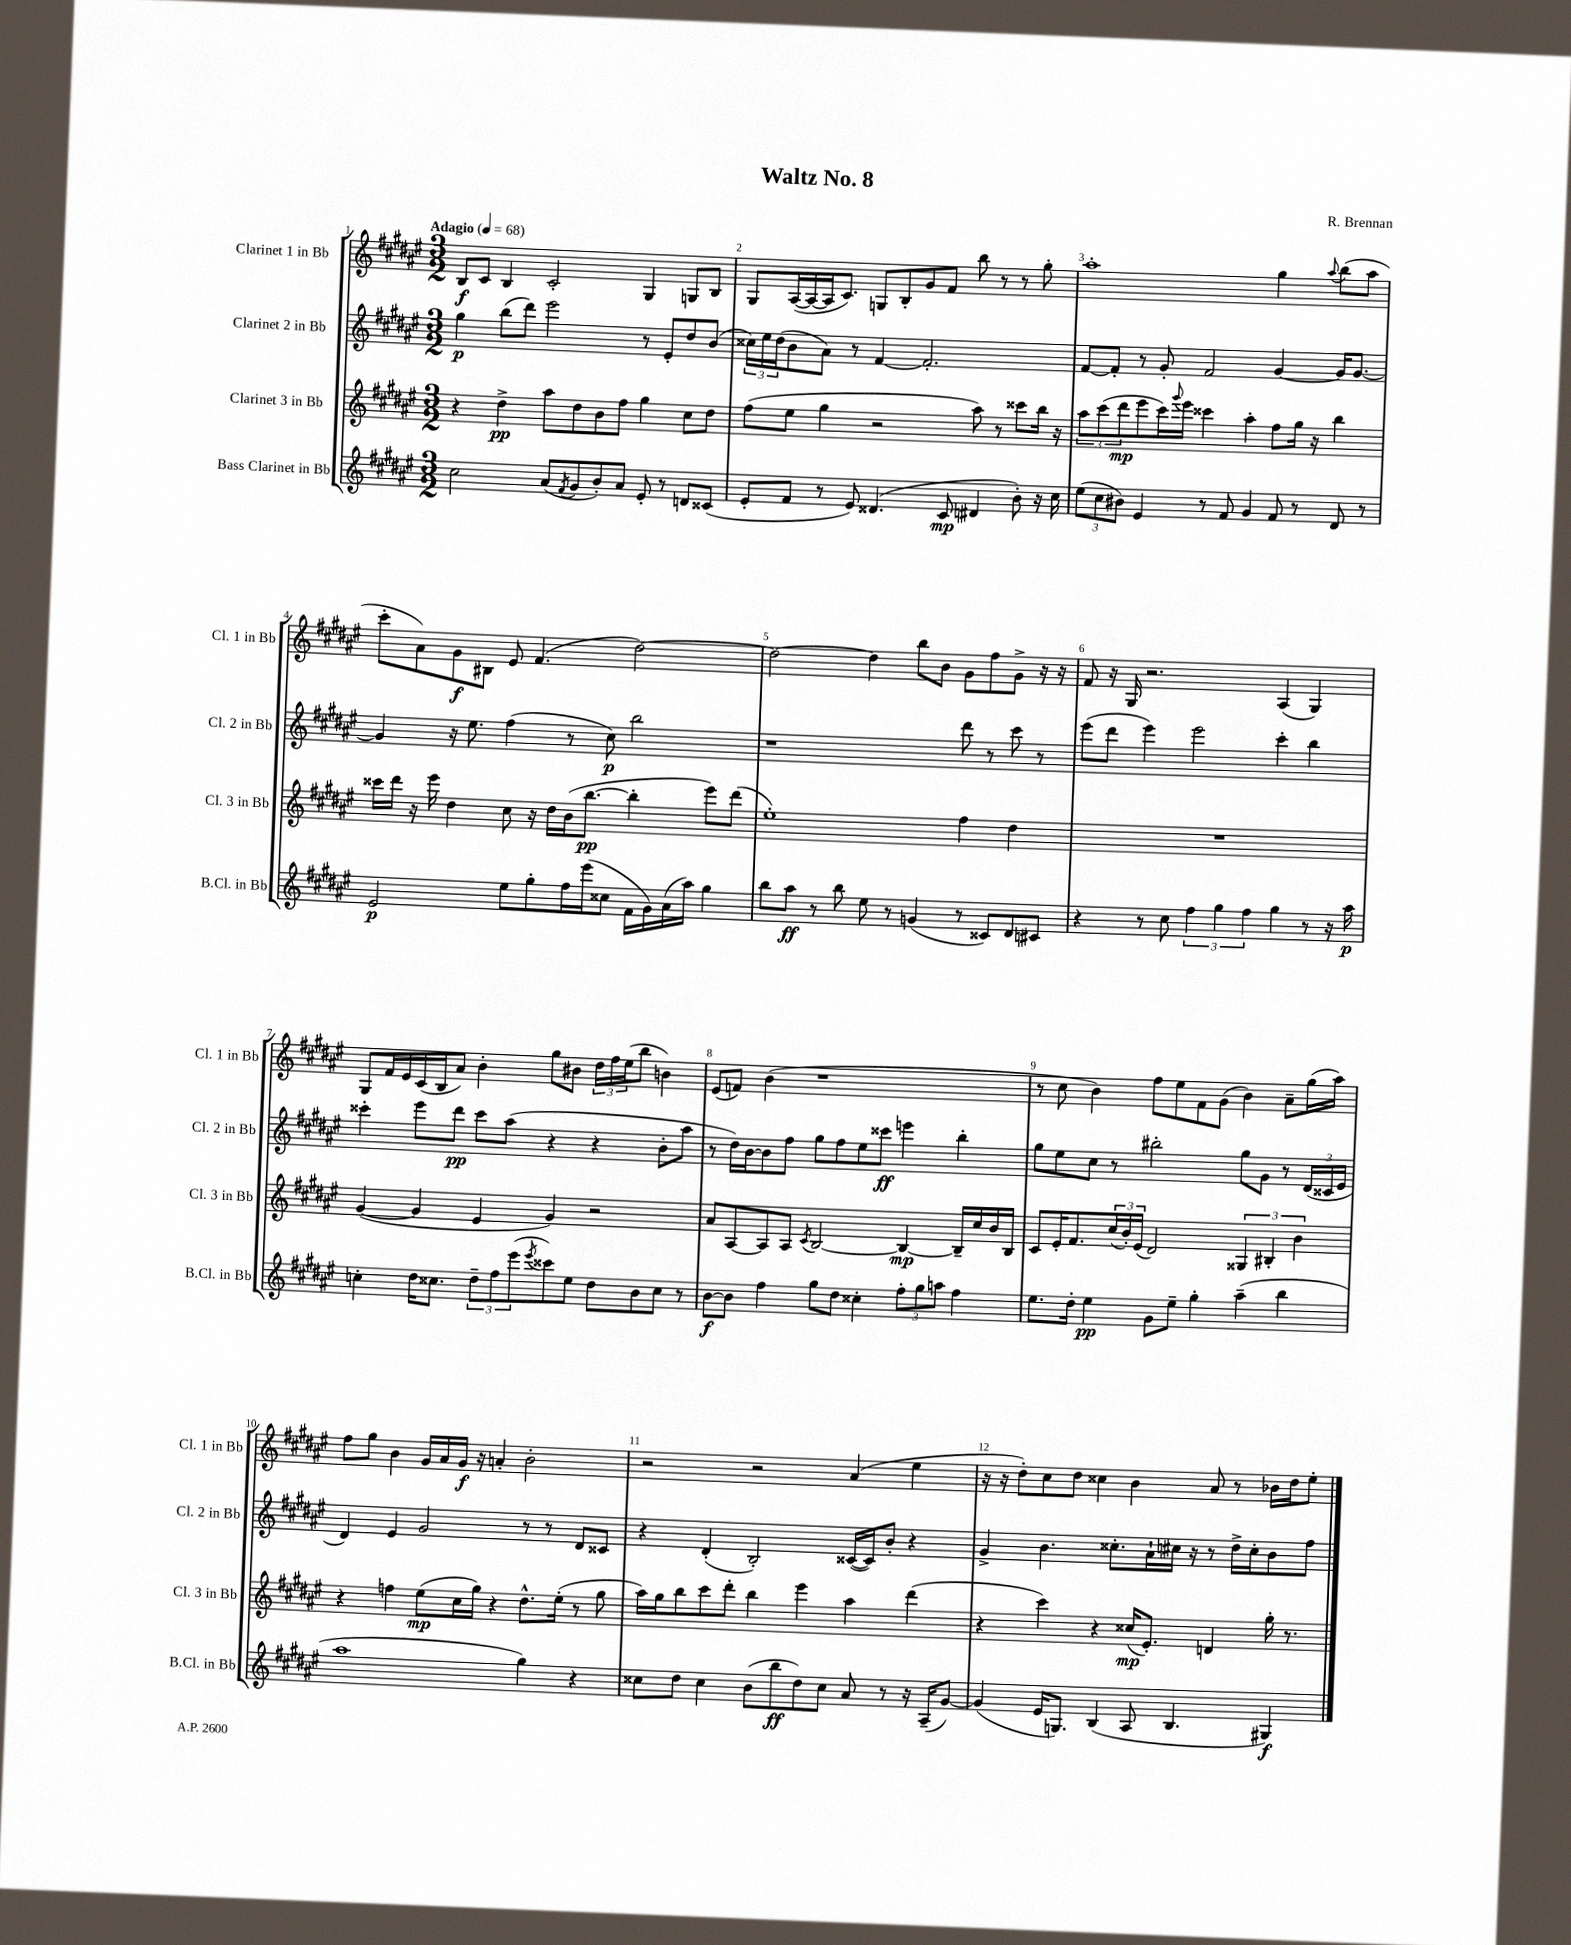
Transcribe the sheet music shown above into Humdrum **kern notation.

**kern	**kern	**kern	**kern
*staff4	*staff3	*staff2	*staff1
*clefG2	*clefG2	*clefG2	*clefG2
*k[f#c#g#d#a#e#]	*k[f#c#g#d#a#e#]	*k[f#c#g#d#a#e#]	*k[f#c#g#d#a#e#]
*M3/2	*M3/2	*M3/2	*M3/2
*MM68	*MM68	*MM68	*MM68
2cc#	4r	4gg#	8B
.	.	.	8c#
.	4dd#^	(8bb	4B
.	.	8ddd#)	.
(8a#	8aa#	2eee#	2c#'
8qf#	.	.	.
8g#	8dd#	.	.
8b')	8b	.	.
8a#	8ff#	.	.
8e#'	4gg#	8r	4G#
8r	.	8e#'	.
8d	8cc#	8dd#	8G
(8c##	8dd#	(8b	8B
=	=	=	=
8e#'	(8ff#	24cc##)	8G#
.	.	24ee#	.
.	.	(24dd#	.
8f#	8ee#	8b	([16A#
.	.	.	16A#_
8r	4gg#	8a#)	16A#]
.	.	.	8.c#)
8e#)	.	8r	.
(4.d##	2r	[4f#	8G
.	.	.	8B'
.	.	2.f#']	8g#
8c#	.	.	8f#
4d#	8aa#)	.	8bb
.	8r	.	8r
8b')	8ccc##	.	8r
16r	16bb	.	8gg#'
16cc#	16r	.	.
=	=	=	=
(12ee#	12aa#	[8f#	1aa#'
12cc#	(12ccc#	.	.
.	.	8f#']	.
12b#)	12ddd#	.	.
4e#	8eee#	8r	.
.	16ccc#)	8g#'	.
.	8qqggg#	.	.
.	16eee#	.	.
8r	4ccc##	2f#	.
8f#	.	.	.
4g#	4aa#'	.	.
8f#	8ff#	[4g#	4gg#
8r	16gg#	.	.
.	16r	.	.
.	.	.	8qqaa#
8d#	4bb	16g#]	(8bb
.	.	[8.g#	.
8r	.	.	8aa#
=	=	=	=
2e#	16ccc##	4g#]	8ccc#'
.	16ddd#	.	.
.	16r	.	8a#)
.	16eee#	.	.
.	4dd#	16r	8g#
.	.	8.ee#	.
.	.	.	8B#
8ee#	8cc#	(4ff#	8e#
8gg#'	16r	.	(4.f#
.	16dd#	.	.
16ff#	(16b	8r	.
(16eee#	[8.bb	.	.
8cc##	.	8cc#)	.
16f#	4bb']	2bb	[2dd#)
16g#)	.	.	.
(16a#	.	.	.
16aa#)	.	.	.
4gg#	8eee#)	.	.
.	(8ddd#	.	.
=	=	=	=
8bb	1ee#')	1r	2dd#_
8aa#	.	.	.
8r	.	.	.
8bb	.	.	.
8ee#	.	.	4dd#]
8r	.	.	.
(4g	.	.	8bb
.	.	.	8b
8r	4ff#	8ddd#	8g#
8c##)	.	8r	8ff#
8d#	4dd#	8ccc#	8g#^
8c#	.	8r	16r
.	.	.	16r
=	=	=	=
4r	1.r	(8eee#	8f#
.	.	8ddd#	16r
.	.	.	16G#
8r	.	4eee#)	2.r
8cc#	.	.	.
6ff#	.	2eee#	.
6gg#	.	.	.
6ff#	.	.	.
4gg#	.	4ccc#'	(4A#
8r	.	4bb	4G#)
16r	.	.	.
16aa#	.	.	.
=	=	=	=
4cc'	([4g#	4ccc##'	8G#
.	.	.	16f#
.	.	.	16e#
16dd#	4g#]	8eee#	(16c#
8.cc##	.	.	16B
.	.	8ddd#	8a#)
12dd#~	4e#	8ccc##	4b'
12ff#	.	.	.
.	.	(8aa#	.
(12eee#	.	.	.
8qeee#	.	.	.
8ccc##)	4g#)	4r	8gg#
8ee#	.	.	8b#
8dd#	2r	4r	24dd#
.	.	.	24ff#
.	.	.	(24ee#
8b	.	.	8bb
8cc##	.	8b'	4b)
8r	.	8aa#	.
=	=	=	=
[8b	8a#	8r	(8e#
8b]	[8A#	16dd#)	8f)
.	.	[16b	.
4ff#	8A#]	8b]	(4b
.	8A#	8ff#	.
.	8qc#	.	.
8gg#	[2B	8gg#	1r
8dd#	.	8ff#	.
4cc##'	.	8ee#	.
.	.	8ccc##	.
12ff#'	4B_	4eee	.
12gg#	.	.	.
12aa	.	.	.
4ff#	16B~]	4bb'	.
.	16cc#	.	.
.	16b	.	.
.	16B	.	.
=	=	=	=
8.ee#	8c#	8gg#	8r
.	16e#'	8ee#	8cc#
16dd#'	8.f#	.	.
4ee#	.	8cc#	4b)
.	(24cc#	8r	.
.	24b')	.	.
.	(24e#	.	.
8g#	2d#)	2bb#'	8ff#
8ee#~	.	.	8ee#
4gg#'	.	.	8f#
.	.	.	(8g#
(4aa#~	6G##	8gg#	4b)
.	.	8g#	.
.	6B#'	.	.
4bb	.	8r	8a#~
.	6b	.	.
.	.	(24d#	(16gg#
.	.	24c##	.
.	.	.	16aa#)
.	.	24e#	.
=	=	=	=
1aa#	4r	4d#)	8ff#
.	.	.	8gg#
.	4ff	4e#	4b
.	(8ee#	2g#	16g#
.	.	.	16a#
.	16cc#	.	16g#
.	16gg#)	.	16r
.	4r	.	4a'
4gg#)	8.dd#^^	8r	2b'
.	.	8r	.
.	(16ee#'	.	.
4r	8r	8d#	.
.	8gg#	8c##	.
=	=	=	=
8cc##	16aa#)	4r	2r
.	16gg#	.	.
8dd#	8bb	.	.
4cc##	8ccc#	(4d#'	.
.	8ddd#'	.	.
(8b	4bb	2B')	2r
8bb	.	.	.
8dd#)	4eee#	.	.
8cc##	.	.	.
8a#	4aa#	([16c##	(4a#
.	.	16c##])	.
8r	.	8b'	.
16r	(4ddd#	4r	4ee#
(16A#~	.	.	.
[8g#)	.	.	.
=	=	=	=
(4g#]	4r	4g#^	16r
.	.	.	16r
.	.	.	8dd#')
16e#	4ccc#)	4.b	8cc#
8.G)	.	.	.
.	.	.	8dd#
(4B	4r	.	4cc##
.	.	8.cc##'	.
8A#	(16cc##	.	4b
.	8.e#')	16a#`	.
4.B	.	16cc#	.
.	.	16r	.
.	4d	8r	8a#
.	.	16dd#^	8r
.	.	16cc#'	.
4G#)	16gg#'	8b	16b-
.	8.r	.	16dd#
.	.	8ff#	8ee#'
==	==	==	==
*-	*-	*-	*-
